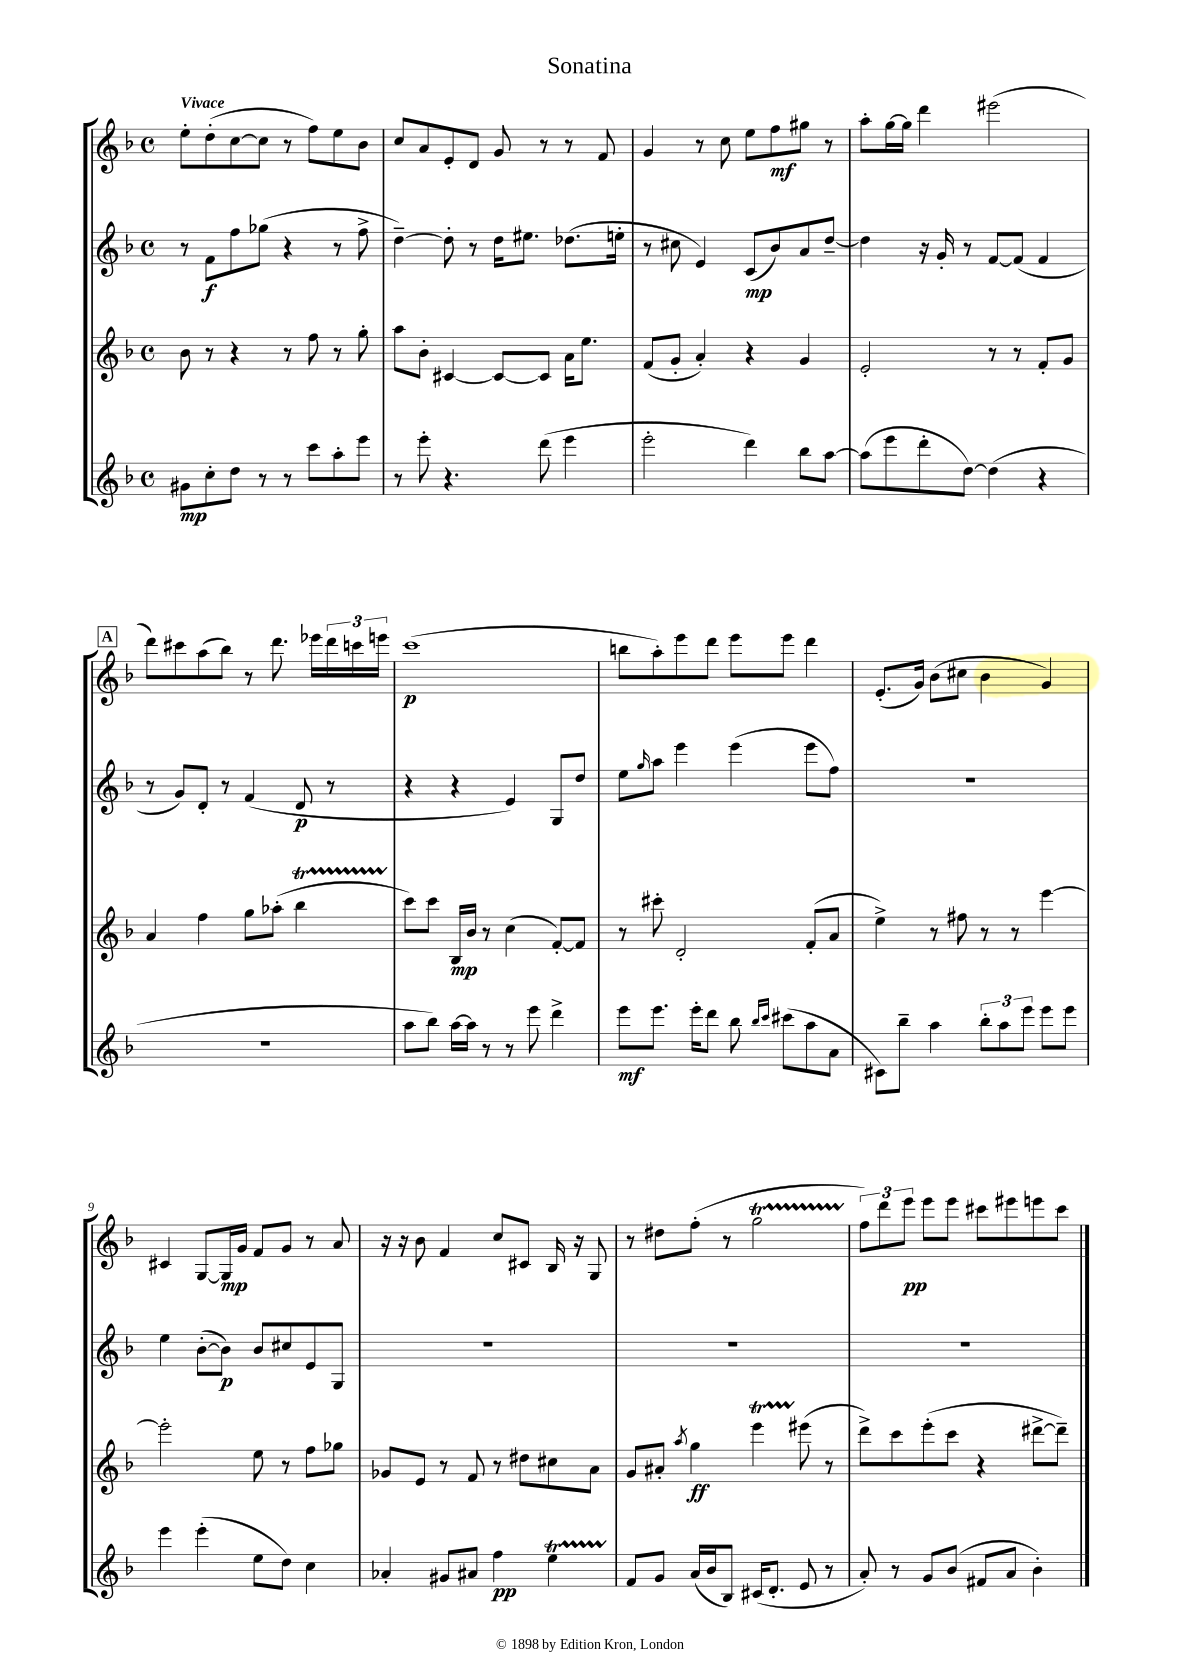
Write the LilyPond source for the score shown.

\header { title = "Sonatina" }
<<
\new StaffGroup <<
\new Staff = "s0" {
    \clef treble \key f \major \defaultTimeSignature \time 4/4 \tempo "Vivace"
    e''8-. d''8-.( c''8~ c''8 r8 f''8) e''8 bes'8 |
    c''8 a'8 e'8-. d'8 g'8 r8 r8 f'8 |
    g'4 r8 c''8 e''8 f''8\mf gis''8 r8 |
    a''8-. g''16~ g''16 d'''4 eis'''2( |
    \mark \markup { \box "A" } d'''8) cis'''8 a''8( bes''8) r8 d'''8. ees'''16 \tuplet 3/2 { d'''16 c'''16 e'''16 } |
    c'''1\p( |
    b''8 a''8-.) e'''8 d'''8 e'''8 e'''8 d'''4 |
    e'8.-.( g'16) bes'8( cis''8 bes'4 g'4) |
    cis'4 g8~ g16\mp g'16 f'8 g'8 r8 a'8 |
    r16 r16 bes'8 f'4 c''8 cis'8 bes16 r16 g8 |
    r8 dis''8 f''8-.( r8 g''2\startTrillSpan |
    \tuplet 3/2 { f''8\stopTrillSpan) d'''8 e'''8\pp } e'''8 e'''8 cis'''8 eis'''8 e'''8 cis'''8 \bar "|." |
}
\new Staff = "s1" {
    \clef treble \key f \major \defaultTimeSignature \time 4/4
    r8 f'8\f f''8 ges''8( r4 r8 f''8-> |
    d''4~--) d''8-. r8 d''16 eis''8. des''8.( e''16-. |
    r8 cis''8 e'4) c'8\mp( bes'8) a'8 d''8~-- |
    d''4 r16 g'16-. r8 f'8~ f'8( f'4 |
    \mark \markup { \box "A" } r8 g'8) d'8-. r8 f'4( d'8\p r8 |
    r4 r4 e'4) g8 d''8 |
    e''8 \grace { g''16 } a''8 e'''4 e'''4( e'''8 f''8) |
    R1 |
    e''4 bes'8~-.( bes'8\p) bes'8 cis''8 e'8 g8 |
    R1 |
    R1 |
    R1 \bar "|." |
}
\new Staff = "s2" {
    \clef treble \key f \major \defaultTimeSignature \time 4/4
    bes'8 r8 r4 r8 f''8 r8 g''8-. |
    a''8 bes'8-. cis'4~ cis'8~ cis'8 a'16 e''8. |
    f'8( g'8-. a'4-.) r4 g'4 |
    e'2-. r8 r8 f'8-. g'8 |
    \mark \markup { \box "A" } a'4 f''4 g''8 aes''8-.( bes''4\startTrillSpan |
    c'''8\stopTrillSpan) c'''8 bes16\mp bes'16 r8 c''4( f'8~-.) f'8 |
    r8 cis'''8-. d'2-. f'8-.( a'8 |
    e''4->) r8 fis''8 r8 r8 e'''4~ |
    e'''2-. e''8 r8 f''8 ges''8 |
    ges'8 e'8 r8 f'8 r8 dis''8 cis''8 a'8 |
    g'8 ais'8-. \acciaccatura { a''8 } g''4\ff e'''4\startTrillSpan eis'''8\stopTrillSpan( r8 |
    d'''8->) c'''8 e'''8-.( c'''8 r4 dis'''8~-> dis'''8--) \bar "|." |
}
\new Staff = "s3" {
    \clef treble \key f \major \defaultTimeSignature \time 4/4
    gis'8\mp c''8-. d''8 r8 r8 c'''8 a''8-. e'''8 |
    r8 e'''8-. r4. d'''8( e'''4 |
    e'''2-. d'''4) bes''8 a''8~ |
    a''8( e'''8 d'''8-. d''8~) d''4( r4 |
    \mark \markup { \box "A" } R1 |
    a''8 bes''8) a''16~ a''16 r8 r8 e'''8 d'''4-> |
    e'''8\mf e'''8. e'''16-. d'''8 bes''8 \grace { bes''16 c'''16 } cis'''8( a''8 a'8 |
    cis'8) bes''8-- a''4 \tuplet 3/2 { bes''8-. a''8 e'''8 } e'''8 e'''8 |
    e'''4 e'''4-.( e''8 d''8) c''4 |
    aes'4-. gis'8 ais'8 f''4\pp e''4\startTrillSpan |
    f'8\stopTrillSpan g'8 a'16( bes'16 bes8) cis'16( d'8.-. e'8 r8 |
    a'8-.) r8 g'8 bes'8( fis'8 a'8 bes'4-.) \bar "|." |
}
>>
>>
